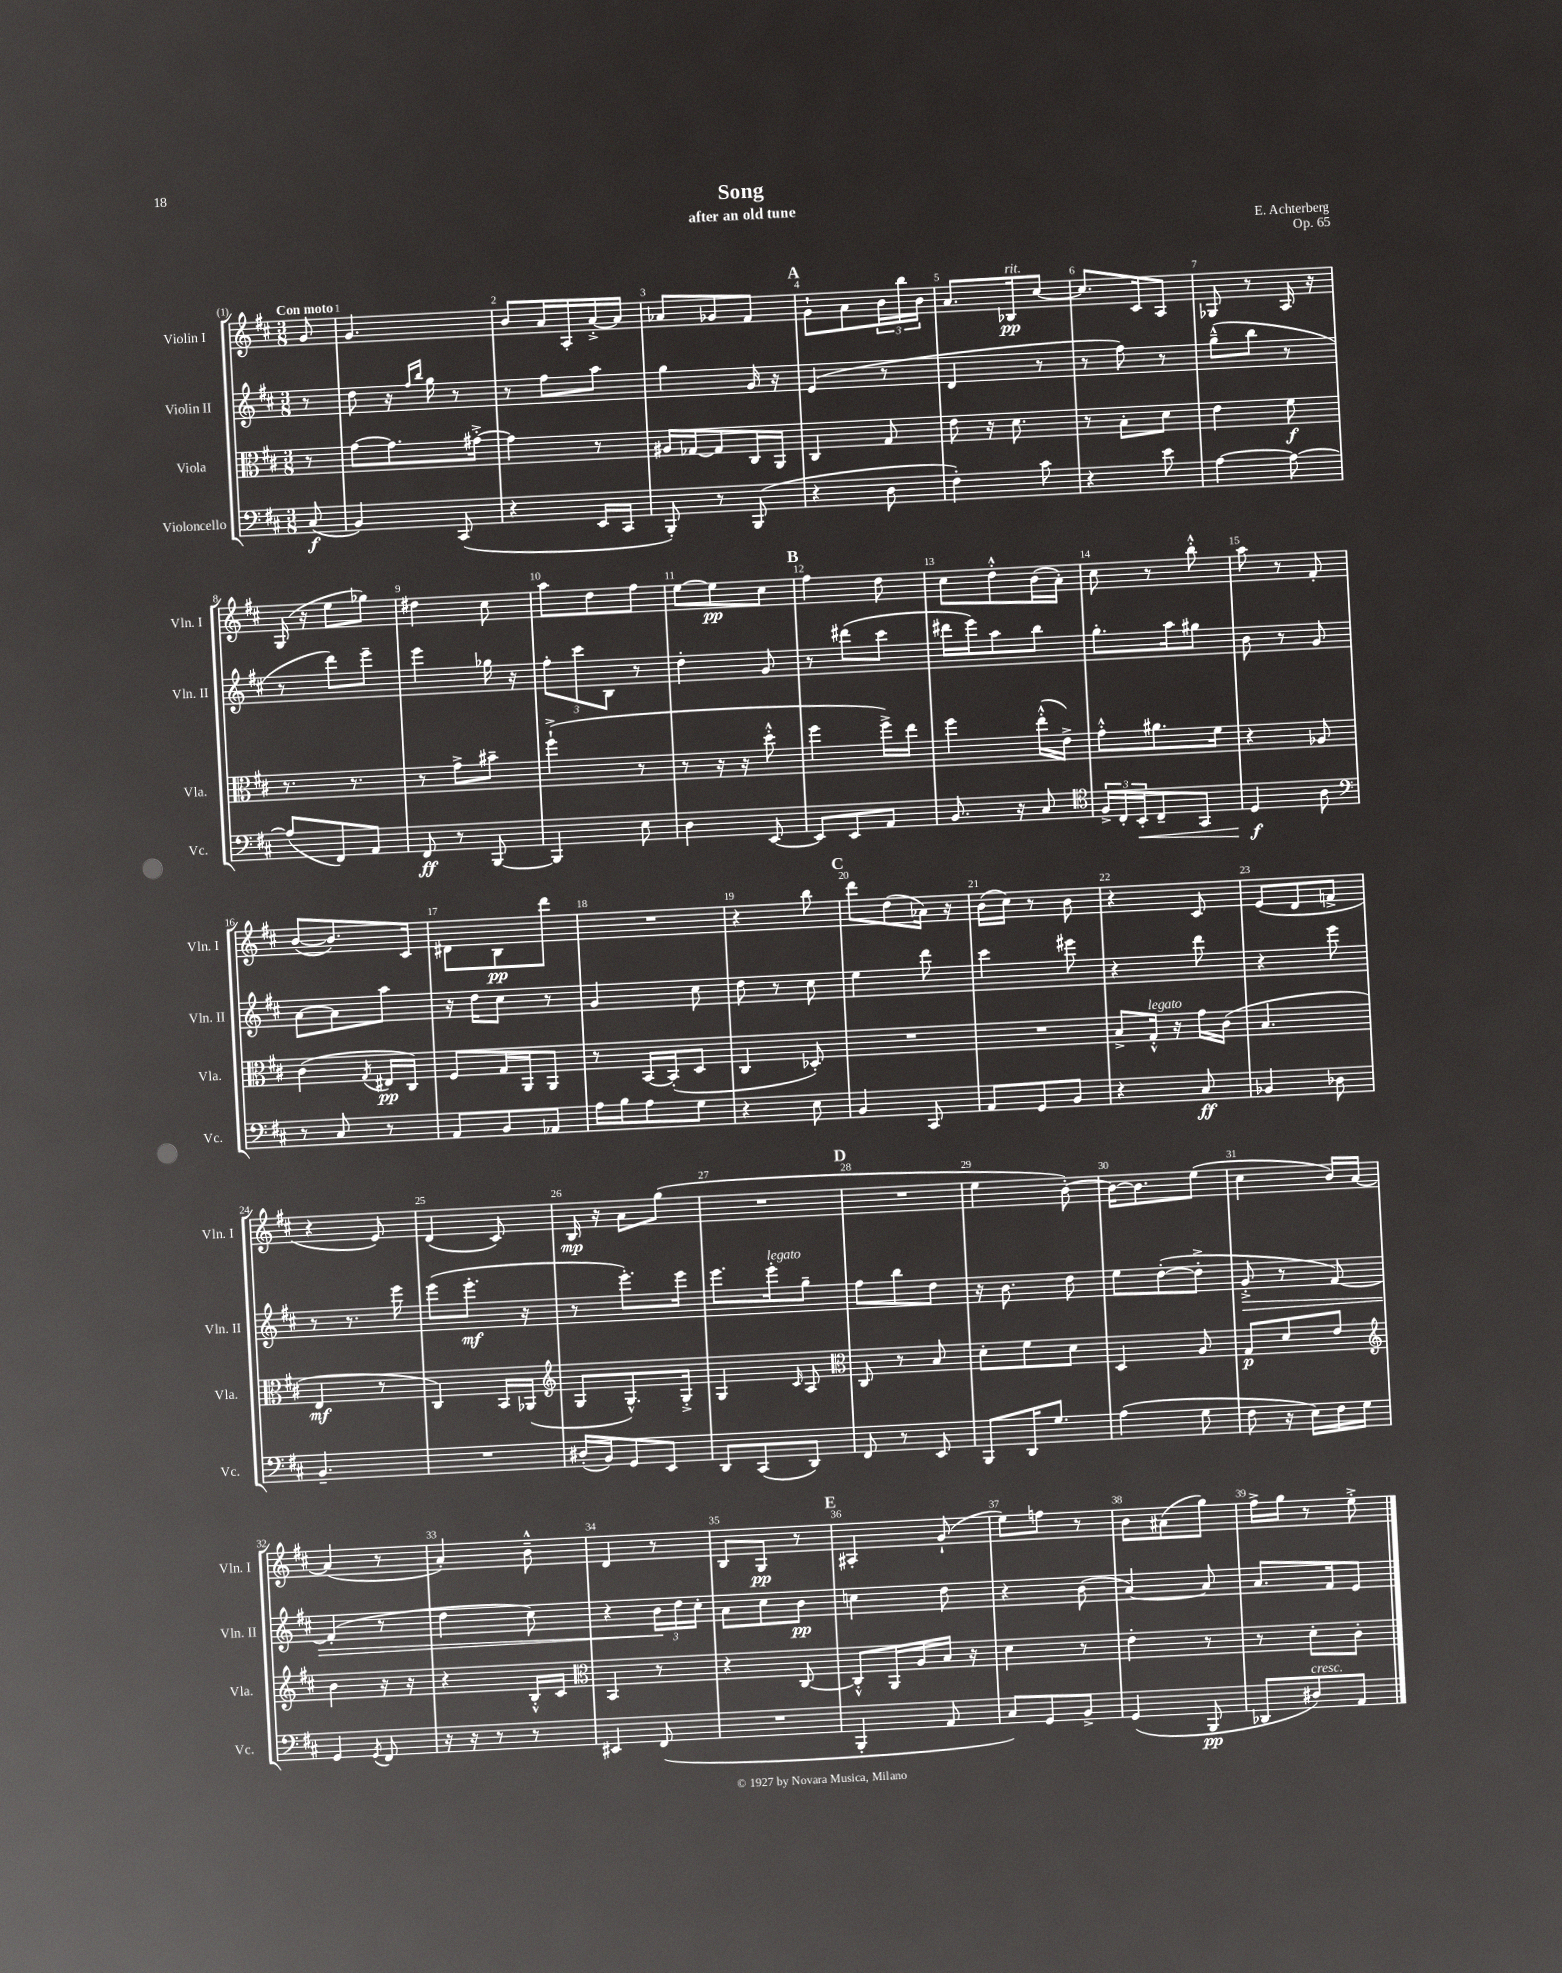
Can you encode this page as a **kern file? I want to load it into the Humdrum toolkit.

**kern	**dynam	**kern	**dynam	**kern	**dynam	**kern	**dynam
*part4	*part4	*part3	*part3	*part2	*part2	*part1	*part1
*staff4	*staff4	*staff3	*staff3	*staff2	*staff2	*staff1	*staff1
*I"Violoncello	*	*I"Viola	*	*I"Violin II	*	*I"Violin I	*
*I'Vc.	*	*I'Vla.	*	*I'Vln. II	*	*I'Vln. I	*
*clefF4	*	*clefC3	*	*clefG2	*	*clefG2	*
*k[f#c#]	*	*k[f#c#]	*	*k[f#c#]	*	*k[f#c#]	*
*M3/8	*	*M3/8	*	*M3/8	*	*M3/8	*
=	=	=	=	=	=	=	=
!	!	!	!	!	!	!LO:TX:a:B:t=Con moto	!
(8C#/	f	8r	.	8r	.	8g/	.
=1	=1	=1	=1	=1	=1	=1	=1
4BB/)	.	[8g\L	.	8dd\	.	4.g/	.
.	.	8.g\]	.	16r	.	.	.
.	.	.	.	16qqff#/LL	.	.	.
.	.	.	.	16qqbb/JJ	.	.	.
.	.	.	.	16gg\	.	.	.
(8CC#/	.	.	.	8r	.	.	.
.	.	[16g#X'^\Jk	.	.	.	.	.
=2	=2	=2	=2	=2	=2	=2	=2
4r	.	4g#\]	.	8r	.	8b/L	.
.	.	.	.	8ff#\L	.	16a/L	.
.	.	.	.	.	.	16A'/	.
16EE/LL	.	8r	.	8aa\J	.	[16a'^/	.
16CC#/JJ	.	.	.	.	.	16a/JJ]	.
=3	=3	=3	=3	=3	=3	=3	=3
8BBB'/)	.	16A#X/LL	.	4gg\	.	8a-X/L	.
.	.	[16G-X/J	.	.	.	.	.
8r	.	8G-/]	.	.	.	8g-X/	.
(8BBB/	.	16C#/L	.	16g/	.	8f#/J	.
.	.	16AA/JJ	.	16r	.	.	.
!!LO:REH:place=s1:t=A
=4	=4	=4	=4	=4	=4	=4	=4
4r	.	4C#/	.	(4e/	.	8g`\L	.
.	.	.	.	.	.	8a\	.
8D\	.	8G/	.	8r	.	24b\L	.
.	.	.	.	.	.	24bb\	.
.	.	.	.	.	.	24b\JJ	.
=5	=5	=5	=5	=5	=5	=5	=5
4F#'\)	.	8e\	.	4d/	.	8.a/L	.
.	.	16r	.	.	.	.	.
!	!	!	!	!	!	!LO:TX:a:i:t=rit.	!
.	.	8.d\	.	.	.	16B-X/k	pp
8c#\	.	.	.	8r	.	[8cc#/J	.
=6	=6	=6	=6	=6	=6	=6	=6
4r	.	8r	.	8r	.	8.cc#/L]	.
.	.	8B'\L	.	8ff#\)	.	.	.
.	.	.	.	.	.	16c#/k	.
8e\	.	8d\J	.	8r	.	8A/J	.
=7	=7	=7	=7	=7	=7	=7	=7
[4A\	.	4e\	.	(8gg~^^\L	.	8G-X/	.
.	.	.	.	8bb\J	.	8r	.
8A\_	.	8f#\	f	8r	.	16A/	.
.	.	.	.	.	.	16r	.
!!LO:LB:g=z
=8	=8	=8	=8	=8	=8	=8	=8
(8A/L]	.	8.r	.	8r	.	(16G/	.
.	.	.	.	.	.	16r	.
8FF#/)	.	.	.	8ddd\L)	.	8ee\L	.
.	.	8.r	.	.	.	.	.
8AA/J	.	.	.	8eee~\J	.	8gg-X\J)	.
=9	=9	=9	=9	=9	=9	=9	=9
8FF#/	ff	8r	.	4eee\	.	4dd#X\	.
8r	.	8g^\L	.	.	.	.	.
[8BBB/	.	8b#X~\J	.	16gg-X\	.	8cc#\	.
.	.	.	.	16r	.	.	.
=10	=10	=10	=10	=10	=10	=10	=10
4BBB/]	.	(4ff#`^\	.	12ff#'\L	.	8aa\L	.
.	.	.	.	12ccc#\	.	.	.
.	.	.	.	.	.	8dd\	.
.	.	.	.	12B\J	.	.	.
8E\	.	8r	.	8r	.	8ff#\J	.
=11	=11	=11	=11	=11	=11	=11	=11
4D\	.	8r	.	4dd'\	.	[8ee\L	.
.	.	16r	.	.	.	8ee\]	pp
.	.	16r	.	.	.	.	.
[8EE/	.	8dd'^^\	.	8g/	.	8cc#\J	.
!!LO:REH:place=s1:t=B
=12	=12	=12	=12	=12	=12	=12	=12
8EE/L]	.	4ff#\	.	8r	.	4ff#\	.
8EE/	.	.	.	(8ddd#X\L	.	.	.
8AA/J	.	16ff#^\LL)	.	8ccc#\J	.	8dd\	.
.	.	16ee\JJ	.	.	.	.	.
=13	=13	=13	=13	=13	=13	=13	=13
8.BB/	.	4ff#\	.	16ddd#X\LL	.	8cc#\L	.
.	.	.	.	16eee\J)	.	.	.
.	.	.	.	8aa\	.	8dd'^^\	.
16r	.	.	.	.	.	.	.
8C#/	.	(16ee'^^\LL	.	8bb\J	.	(16b\L	.
.	.	16e^\JJ)	.	.	.	16a'\JJ)	.
=14	=14	=14	=14	=14	=14	=14	=14
*clefC4	*	*	*	*	*	*	*
24F#^/LL	.	8g'^^\L	.	8.gg'\L	.	8cc#\	.
24C#'/	.	.	.	.	.	.	.
!	!LO:HP:b	!	!	!	!	!	!
24BB'/J	<	.	.	.	.	.	.
8C#~/	.	8.a#X\	.	.	.	8r	.
.	.	.	.	16aa\k	.	.	.
8GG/J	.	.	.	8gg#X\J	.	8bb'^^\	.
.	.	16f#\Jk	.	.	.	.	.
=15	=15	=15	=15	=15	=15	=15	=15
4D/	f	4r	.	8b\	.	8aa\	.
.	.	.	.	8r	.	8r	.
8A\	[	8A-X/	.	8g/	.	8f#'/	.
!!LO:LB:g=z
=16	=16	=16	=16	=16	=16	=16	=16
*clefF4	*	*	*	*	*	*	*
8r	.	(4c#\	.	[8a\L	.	([8b/L	.
8C#/	.	.	.	8a\]	.	8.b/])	.
.	.	8qG/	.	.	.	.	.
8r	.	16E#X/LL	pp	8aa\J	.	.	.
.	.	16C#/JJ)	.	.	.	16c#/Jk	.
=17	=17	=17	=17	=17	=17	=17	=17
8AA/L	.	8F#/L	.	16r	.	8d#X\L	.
.	.	.	.	16dd\KL	.	.	.
8BB/	.	16G/L	.	8cc#\J	.	8B\	pp
.	.	16AA/J	.	.	.	.	.
8AA-X/J	.	8AA/J	.	8r	.	8ddd\J	.
=18	=18	=18	=18	=18	=18	=18	=18
16A\LL	.	8r	.	4g/	.	4.r	.
16B\J	.	.	.	.	.	.	.
8A\	.	[16BB/LL	.	.	.	.	.
.	.	(16BB'/J]	.	.	.	.	.
8G\J	.	8D/J	.	8cc#\	.	.	.
=19	=19	=19	=19	=19	=19	=19	=19
4r	.	4C#/	.	8dd\	.	4r	.
.	.	.	.	8r	.	.	.
8E\	.	8D-X'/)	.	8cc#\	.	8bb\	.
!!LO:REH:place=s1:t=C
=20	=20	=20	=20	=20	=20	=20	=20
4BB/	.	4.r	.	4ee\	.	8ddd\L	.
.	.	.	.	.	.	(8dd\	.
8CC#/	.	.	.	8ddd\	.	16a-X\Jk)	.
.	.	.	.	.	.	16r	.
=21	=21	=21	=21	=21	=21	=21	=21
8AA/L	.	4.r	.	4ccc#\	.	(16b\LL	.
.	.	.	.	.	.	16cc#\JJ)	.
8GG/	.	.	.	.	.	8r	.
8BB/J	.	.	.	8eee#X\	.	8b\	.
=22	=22	=22	=22	=22	=22	=22	=22
4r	.	8B^/L	.	4r	.	4r	.
!	!	!LO:TX:a:i:t=legato	!	!	!	!	!
.	.	16G'^^/Jk	.	.	.	.	.
.	.	16r	.	.	.	.	.
8C#/	ff	16g\LL	.	8ddd\	.	8c#/	.
.	.	(16c#\JJ	.	.	.	.	.
=23	=23	=23	=23	=23	=23	=23	=23
4BB-X/	.	4.B/	.	4r	.	(8e/L	.
.	.	.	.	.	.	8d/	.
8D-X\	.	.	.	8eee\	.	8fn^/J	.
!!LO:LB:g=z
=24	=24	=24	=24	=24	=24	=24	=24
4.BB~/	.	4E/	mf	8r	.	4r	.
.	.	.	.	8.r	.	.	.
.	.	8r	.	.	.	8e/)	.
.	.	.	.	16eee\	.	.	.
=25	=25	=25	=25	=25	=25	=25	=25
4.r	.	4C#/)	.	(8eee\L	.	(4d/	.
.	.	.	.	8.eee'\J	mf	.	.
.	.	16BB/LL	.	.	.	8c#/)	.
.	.	(16AA-X/JJ	.	16r	.	.	.
=26	=26	=26	=26	=26	=26	=26	=26
*	*	*clefG2	*	*	*	*	*
(16D#X'/LL	.	8G/L	.	8r	.	16B/	mp
16BB/J)	.	.	.	.	.	16r	.
8GG/	.	8.G^^/)	.	8.eee'\L)	.	8a\L	.
8EE/J	.	.	.	.	.	(8gg\J	.
.	.	16G'^/Jk	.	16eee\Jk	.	.	.
=27	=27	=27	=27	=27	=27	=27	=27
8DD/L	.	4G/	.	8.eee\L	.	4.r	.
(8CC#/	.	.	.	.	.	.	.
!	!	!	!	!LO:TX:a:i:t=legato	!	!	!
.	.	.	.	16eee'\k	.	.	.
.	.	16qqc#/	.	.	.	.	.
8DD/J)	.	8A/	.	8gg~\J	.	.	.
!!LO:REH:place=s1:t=D
=28	=28	=28	=28	=28	=28	=28	=28
*	*	*clefC3	*	*	*	*	*
8FF#/	.	8C#/	.	8ff#\L	.	4.r	.
8r	.	8r	.	8bb\	.	.	.
8EE/	.	8B/	.	8dd\J	.	.	.
=29	=29	=29	=29	=29	=29	=29	=29
8BBB/L	.	8d'\L	.	16r	.	4ee\	.
.	.	.	.	8.b\	.	.	.
16DD/K	.	8f#\	.	.	.	.	.
8.G/J	.	.	.	.	.	.	.
.	.	8d\J	.	8dd\	.	[8b'\)	.
=30	=30	=30	=30	=30	=30	=30	=30
(4A\	.	4D/	.	8ee\L	.	16b\KL_	.
.	.	.	.	.	.	8.b\]	.
.	.	.	.	([8dd'\	.	.	.
8G\	.	8A/	.	8dd'^\J]	.	(8ee\J	.
=31	=31	=31	=31	=31	=31	=31	=31
!	!	!	!	!	!LO:HP:b	!	!
8F#\	.	8G/L	p	8g'^/	>	4cc#\	.
16r	.	8d/	.	8r	.	.	.
16E\LL)	.	.	.	.	.	.	.
16F#\	.	8e/J	.	[8f#/)	.	16b/LL)	.
16G\JJ	.	.	.	.	.	[16a/JJ	.
!!LO:LB:g=z
=32	=32	=32	=32	=32	=32	=32	=32
*	*	*clefG2	*	*	*	*	*
4GG/	.	4b\	.	(4f#'/]	.	(4a/]	.
8qGG/	.	.	.	.	.	.	.
8FF#/	.	16r	.	8r	.	8r	.
.	.	16r	.	.	.	.	.
=33	=33	=33	=33	=33	=33	=33	=33
16r	.	4r	.	4dd\	.	4a'/)	.
16r	.	.	.	.	.	.	.
8r	.	.	.	.	.	.	.
8r	.	16B'^^/LL	.	8cc#\)	.	8b~^^\	.
.	.	16c#/JJ	.	.	.	.	.
=34	=34	=34	=34	=34	=34	=34	=34
*	*	*clefC3	*	*	*	*	*
4EE#X/	.	4BB/	.	4r	.	4d/	.
(8FF#/	.	8r	.	24b\LL	.	8r	.
.	.	.	.	24dd\	]	.	.
.	.	.	.	24cc#'\JJ	.	.	.
=35	=35	=35	=35	=35	=35	=35	=35
4.r	.	4r	.	8a\L	.	8B/L	.
.	.	.	.	8cc#\	.	8G/J	pp
.	.	[8C#/	.	8b\J	pp	8r	.
!!LO:REH:place=s1:t=E
=36	=36	=36	=36	=36	=36	=36	=36
4BBB'/	.	8C#'^^/L]	.	4ccn\	.	4A#X'/	.
.	.	16AA/L	.	.	.	.	.
.	.	16A/	.	.	.	.	.
8AA/	.	16B/JJ	.	8dd\	.	(8g`/	.
.	.	16r	.	.	.	.	.
=37	=37	=37	=37	=37	=37	=37	=37
8C#/L)	.	4d\	.	4r	.	8ee\L)	.
8GG/	.	.	.	.	.	8ffn\J	.
8BB^/J	.	8r	.	(8b\	.	8r	.
=38	=38	=38	=38	=38	=38	=38	=38
(4GG/	.	4e'\	.	[4a/)	.	8b\L	.
.	.	.	.	.	.	(8a#X\	.
8BBB/	pp	8r	.	8a/]	.	8gg\J)	.
=39	=39	=39	=39	=39	=39	=39	=39
8DD-X/L	.	8r	.	8.a/L	.	16ff#^\LL	.
.	.	.	.	.	.	16gg\JJ	.
!LO:TX:a:i:t=cresc.	!	!	!	!	!	!	!
8D#X/)	.	8d'\L	.	.	.	8r	.
.	.	.	.	16f#/k	.	.	.
8AA/J	.	8c#'\J	.	8e/J	.	8ee'^\	.
==	==	==	==	==	==	==	==
*-	*-	*-	*-	*-	*-	*-	*-
